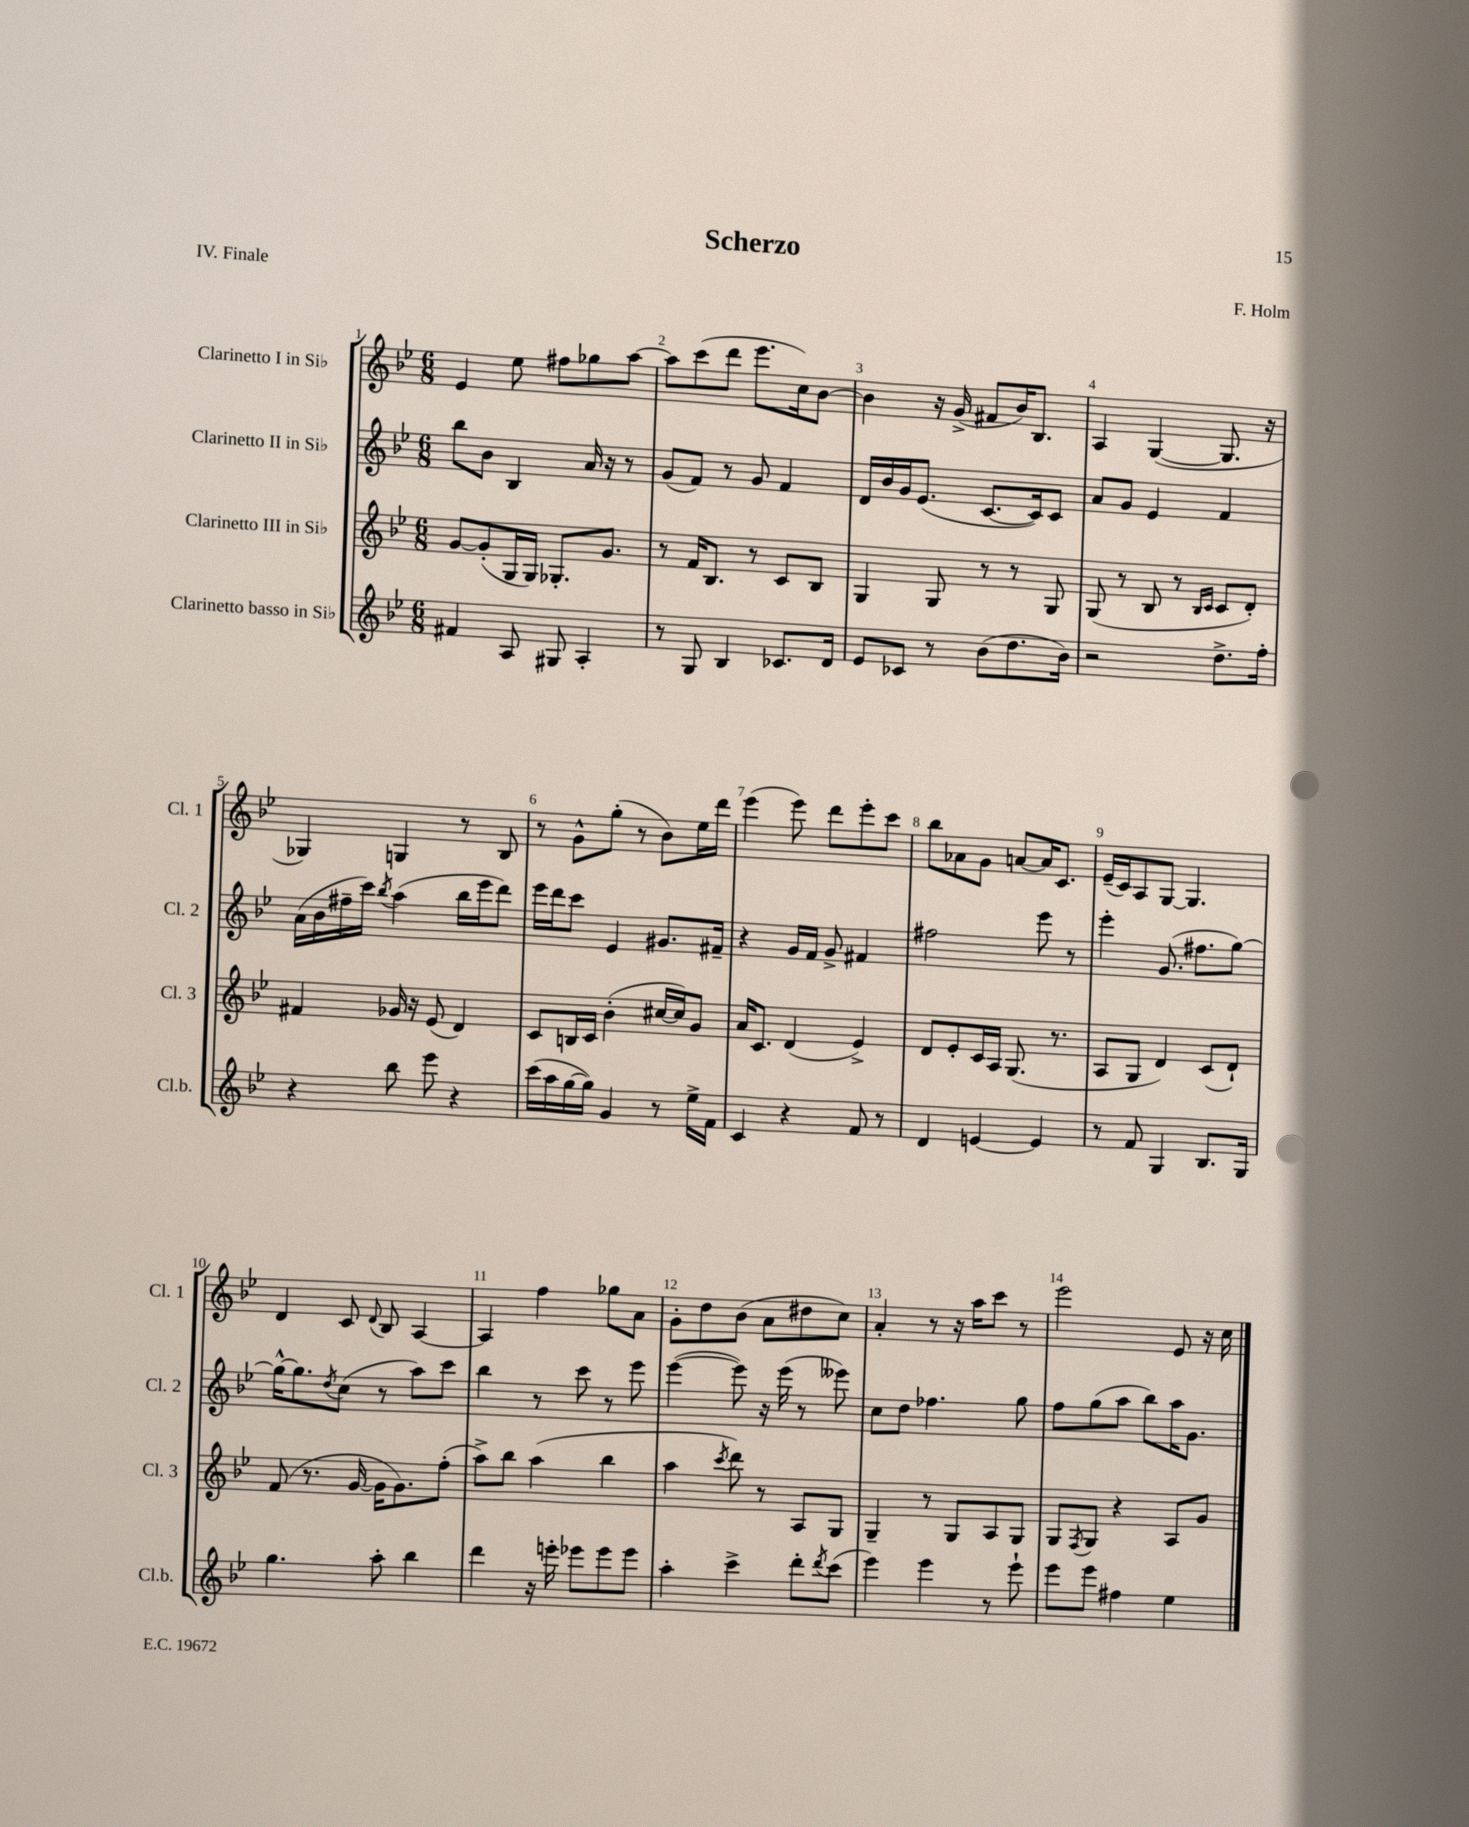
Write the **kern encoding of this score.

**kern	**kern	**kern	**kern
*part4	*part3	*part2	*part1
*staff4	*staff3	*staff2	*staff1
*I"Clarinetto basso in Si♭	*I"Clarinetto III in Si♭	*I"Clarinetto II in Si♭	*I"Clarinetto I in Si♭
*I'Cl.b.	*I'Cl. 3	*I'Cl. 2	*I'Cl. 1
*clefG2	*clefG2	*clefG2	*clefG2
*k[b-e-]	*k[b-e-]	*k[b-e-]	*k[b-e-]
*M6/8	*M6/8	*M6/8	*M6/8
=1	=1	=1	=1
4f#X/	[8g/L	8bb-\L	4e-/
.	(8g'/]	8b-\J	.
8A/	16G/L	4B-/	8ee-\
.	16G/JJ)	.	.
8G#X/	8.G-X'/L	.	8ff#X\L
4A'/	.	16a/	8gg-X\
.	8.g/J	16r	.
.	.	8r	[8aa\J
=2	=2	=2	=2
8r	8r	(8g/L	8aa\L]
8G/	16f/KL	8f/J)	(8ccc\
.	8.B-/J	.	.
4B-/	.	8r	8ddd\J
.	8r	8g/	8.eee-\L
8.c-X/L	8c/L	4f/	.
.	.	.	16cc\k)
.	8B-/J	.	[8b-\J
16d/Jk	.	.	.
=3	=3	=3	=3
8e-/L	4G/	16d/LL	4b-\]
.	.	16b-/	.
8c-X/J	.	16g/J	.
.	.	(8.e-/J	.
8r	8G/	.	16r
.	.	.	(16g^/
(8b-\L	8r	[8.c/L	8f#X/L
8.dd\	8r	.	16b-/K)
.	.	16c/k])	8.B-/J
.	8G/	8c/J	.
16b-\Jk)	.	.	.
=4	=4	=4	=4
2r	(8G/	8a/L	4A/
.	8r	8g/J	.
.	8B-/	4e-/	([4G/
.	8r	.	.
.	16qqB-/LL	.	.
.	16qqc/JJ	.	.
8.dd^\L	8c/L	4f/	8.G/]
.	8d'/J)	.	.
16ff'\Jk	.	.	16r
!!LO:LB:g=z
=5	=5	=5	=5
4r	4f#X/	(16a\LL	4G-X/)
.	.	16b-\	.
.	.	16ff#X~\	.
.	.	16ccc\JJ)	.
.	.	8qbb-/	.
8bb-\	16g-X/	(4aa\	4Gn/
.	16r	.	.
8eee-\	(8e-/	.	.
4r	4d/)	16bb-\LL	8r
.	.	16eee-\J	.
.	.	8ddd\J)	8B-/
=6	=6	=6	=6
(16ccc\LL	8c/L	16eee-\LL	8r
16aa\	.	16ddd\J	.
[16gg\	16Bn/L	8ccc\J	8g^^\L
16gg\JJ])	16c/JJ	.	.
4g/	(4b-'\	4e-/	(8gg'\J
.	.	.	8r
8r	[16cc#X/LL	8.g#X/L	8b-\L)
.	16cc#/J])	.	.
16ee-^\LL	8g/J	.	16ee-\L
16f\JJ	.	16f#X~/Jk	16ddd\JJ
=7	=7	=7	=7
4c/	16a/KL	4r	(4eee-\
.	8.c/J	.	.
4r	(4d/	16g/LL	8eee-\)
.	.	16f/JJ	.
.	.	8g^/	8ddd\L
8f/	4e-^/)	4f#X/	8eee-'\
8r	.	.	8ccc\J
=8	=8	=8	=8
4d/	8d/L	2ff#X\	8bb-\L
.	8e-'/	.	8a-X\
[4en/	16c/L	.	8g\J
.	16A/JJ	.	.
.	(8.G/	.	[8an/L
4e/]	.	8eee-\	16a/K]
.	8.r	.	8.c/J
.	.	8r	.
=9	=9	=9	=9
8r	8A/L	4eee-'\	(16e-~/LL
.	.	.	16c/J)
8f/	8G/J	.	8A/
4G/	4d/)	(8.g/	[8G/J
.	.	.	4.G/]
.	.	8.ff#X\L	.
8.B-/L	(8c/L	.	.
.	8d`/J)	[8gg\J)	.
16G/Jk	.	.	.
!!LO:LB:g=z
=10	=10	=10	=10
4.gg\	(8f/	16gg^^\KL_	4d/
.	.	8.gg\]	.
.	8.r	.	.
.	.	8qdd/	.
.	.	(8cc\J	8c/
.	[16g/	.	.
.	.	.	8qqd/
8aa'\	16g\KL]	8r	8B-/
.	8.g\)	.	.
4bb-\	.	8aa\L)	[4A/
.	(8ff'\J	8ccc\J	.
=11	=11	=11	=11
4ddd\	8aa^\L)	4bb-\	4A/]
.	8bb-\J	.	.
16r	(4aa\	8r	4ff\
16eeen'\	.	.	.
8eee-X\L	.	8ccc\	.
8eee-\	4bb-\	8r	8gg-X\L
8eee-\J	.	8eee-\	8a\J
=12	=12	=12	=12
4aa'\	4aa\	([4eee-\	8g'\L
.	.	.	8dd\
.	8qccc/	.	.
4ccc^\	8ddd\)	8eee-\])	(8b-\J
.	8r	16r	8a\L
.	.	(16eee-\	.
8ddd'\L	8A/L	8r	8dd#X\
8qddd/	.	.	.
(8ccc\J	8G/J	8eee--X\)	8cc\J)
=13	=13	=13	=13
4eee-\)	4G~/	8cc\L	4a'/
.	.	8dd\J	.
4eee-\	8r	4.ff-X\	8r
.	8G/L	.	16r
.	.	.	16aa\KL
8r	8A/	.	8ccc\J
8eee-`\	8G/J	8gg\	8r
=14	=14	=14	=14
8eee-\L	8G/L	8ff\L	2eee-\
.	8qF/	.	.
8eee-\J	8G/J	(8gg\	.
4ff#X\	4r	8aa\J	.
.	.	8bb-\L)	.
4ee-\	8A/L	16aa\K	8e-/
.	.	8.g\J	.
.	8g/J	.	16r
.	.	.	16cc\
==	==	==	==
*-	*-	*-	*-
